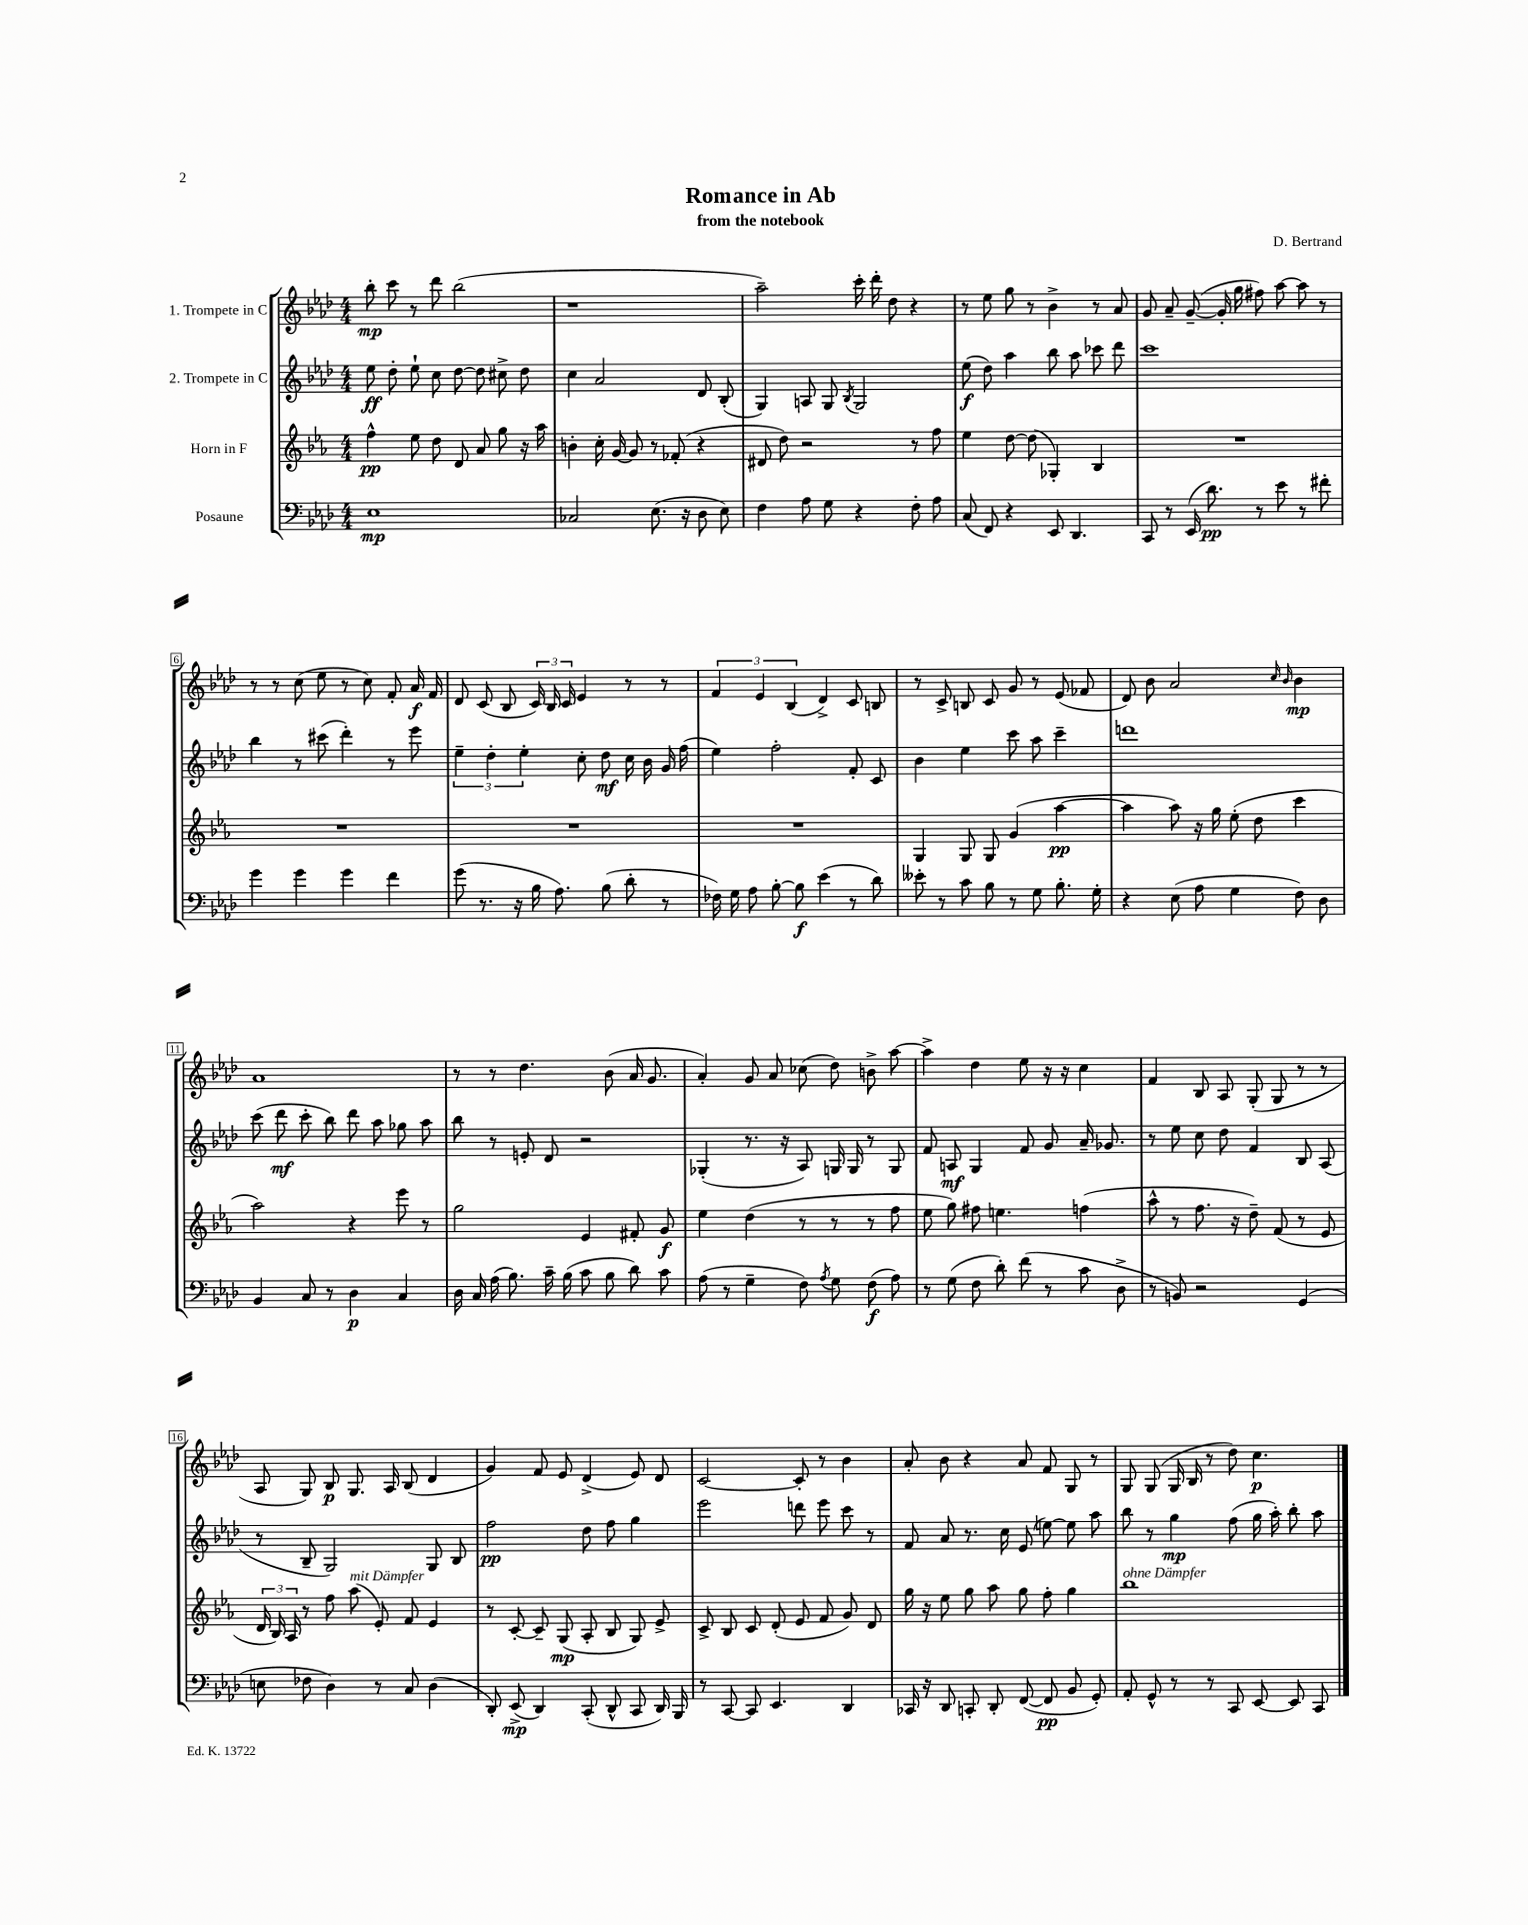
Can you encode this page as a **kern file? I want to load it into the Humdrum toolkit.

**kern	**dynam	**kern	**dynam	**kern	**dynam	**kern	**dynam
*part4	*part4	*part3	*part3	*part2	*part2	*part1	*part1
*staff4	*staff4	*staff3	*staff3	*staff2	*staff2	*staff1	*staff1
*I"Posaune	*	*I"Horn in F	*	*I"2. Trompete in C	*	*I"1. Trompete in C	*
*clefF4	*	*clefG2	*	*clefG2	*	*clefG2	*
*k[b-e-a-d-]	*	*k[b-e-a-]	*	*k[b-e-a-d-]	*	*k[b-e-a-d-]	*
*M4/4	*	*M4/4	*	*M4/4	*	*M4/4	*
=1	=1	=1	=1	=1	=1	=1	=1
1E-	mp	4ff^^\	pp	8ee-\	ff	8bb-'\	mp
.	.	.	.	8dd-'\	.	8ccc\	.
.	.	8ee-\	.	8ee-`\	.	8r	.
.	.	8dd\	.	8cc\	.	8ddd-\	.
.	.	8d/	.	[8dd-\	.	(2bb-\	.
.	.	8a-/	.	8dd-\]	.	.	.
.	.	8gg\	.	8cc#X^\	.	.	.
.	.	16r	.	8dd-\	.	.	.
.	.	16aa-\	.	.	.	.	.
=2	=2	=2	=2	=2	=2	=2	=2
2C-X/	.	4bn'\	.	4cc\	.	1r	.
.	.	16cc'\	.	2a-/	.	.	.
.	.	[16g/	.	.	.	.	.
.	.	8g/]	.	.	.	.	.
(8.E-\	.	8r	.	.	.	.	.
.	.	(8f-X'/	.	.	.	.	.
16r	.	.	.	.	.	.	.
8D-\	.	4r	.	8d-/	.	.	.
8E-\)	.	.	.	(8B-'/	.	.	.
=3	=3	=3	=3	=3	=3	=3	=3
4F\	.	8d#X/	.	4G/)	.	2aa-~\)	.
.	.	8dd\)	.	.	.	.	.
8A-\	.	2r	.	8An/	.	.	.
8G\	.	.	.	8G/	.	.	.
.	.	.	.	8qB-/	.	.	.
4r	.	.	.	2G/	.	16ccc'\	.
.	.	.	.	.	.	16ddd-'\	.
.	.	.	.	.	.	8dd-\	.
8F'\	.	8r	.	.	.	4r	.
8A-\	.	8ff\	.	.	.	.	.
=4	=4	=4	=4	=4	=4	=4	=4
(8C/	.	4ee-\	.	(8ee-\	f	8r	.
8FF/)	.	.	.	8dd-\)	.	8ee-\	.
4r	.	[8dd\	.	4aa-\	.	8gg\	.
.	.	(8dd\]	.	.	.	8r	.
8EE-/	.	4G-X'/)	.	8bb-\	.	4b-^\	.
4.DD-/	.	.	.	8aa-\	.	.	.
.	.	4B-/	.	8ccc-X\	.	8r	.
.	.	.	.	8ddd-\	.	8a-/	.
=5	=5	=5	=5	=5	=5	=5	=5
8CC/	.	1r	.	1ccc	.	8g/	.
8r	.	.	.	.	.	8a-~/	.
(16EE-/	.	.	.	.	.	([8g~/	.
8.d-\)	pp	.	.	.	.	.	.
.	.	.	.	.	.	16g'/]	.
.	.	.	.	.	.	16gg\	.
8r	.	.	.	.	.	8ff#X\)	.
8e-\	.	.	.	.	.	[8aa-\	.
8r	.	.	.	.	.	8aa-\]	.
8f#X'\	.	.	.	.	.	8r	.
!!LO:LB:g=z
=6	=6	=6	=6	=6	=6	=6	=6
4g\	.	1r	.	4bb-\	.	8r	.
.	.	.	.	.	.	8r	.
4g\	.	.	.	8r	.	(8cc\	.
.	.	.	.	(8ccc#X\	.	8ee-\	.
4g\	.	.	.	4ddd-'\)	.	8r	.
.	.	.	.	.	.	8cc\)	.
4f\	.	.	.	8r	.	8f'/	.
.	.	.	.	8eee-\	.	16a-/	f
.	.	.	.	.	.	16f/	.
=7	=7	=7	=7	=7	=7	=7	=7
(8g\	.	1r	.	6ee-~\	.	8d-/	.
8.r	.	.	.	.	.	(8c/	.
.	.	.	.	6dd-'\	.	.	.
.	.	.	.	.	.	8B-/	.
16r	.	.	.	.	.	.	.
.	.	.	.	6ee-'\	.	.	.
16B-\	.	.	.	.	.	24c/)	.
.	.	.	.	.	.	24B-/	.
8.A-\)	.	.	.	.	.	.	.
.	.	.	.	.	.	24c/	.
.	.	.	.	8cc'\	.	4e-/	.
(8B-\	.	.	.	8dd-\	mf	.	.
8d-'\	.	.	.	16cc\	.	8r	.
.	.	.	.	16b-\	.	.	.
8r	.	.	.	16g/	.	8r	.
.	.	.	.	(16ff\	.	.	.
=8	=8	=8	=8	=8	=8	=8	=8
16F-X\)	.	1r	.	4ee-\)	.	6f/	.
16G\	.	.	.	.	.	.	.
8A-\	.	.	.	.	.	.	.
.	.	.	.	.	.	6e-/	.
[8B-'\	.	.	.	2ff'\	.	.	.
.	.	.	.	.	.	(6B-/	.
8B-\]	f	.	.	.	.	.	.
(4e-\	.	.	.	.	.	4d-^/)	.
8r	.	.	.	8f'/	.	8c/	.
8d-\)	.	.	.	8c/	.	8Bn/	.
=9	=9	=9	=9	=9	=9	=9	=9
8e--X'\	.	4G/	.	4b-\	.	8r	.
8r	.	.	.	.	.	8c^/	.
8c\	.	8G/	.	4ee-\	.	8Bn/	.
8B-\	.	8G/	.	.	.	8c/	.
8r	.	(4g/	.	8ccc\	.	8g/	.
8G\	.	.	.	8aa-\	.	8r	.
8.B-'\	.	[4aa-\	pp	4ccc~\	.	(8e-/	.
.	.	.	.	.	.	8f-X/	.
16G'\	.	.	.	.	.	.	.
=10	=10	=10	=10	=10	=10	=10	=10
4r	.	4aa-\]	.	1dddn	.	8d-/)	.
.	.	.	.	.	.	8b-\	.
(8E-\	.	8aa-\)	.	.	.	2a-/	.
8A-\	.	16r	.	.	.	.	.
.	.	16gg\	.	.	.	.	.
4G\	.	(8ee-'\	.	.	.	.	.
.	.	8dd\	.	.	.	.	.
.	.	.	.	.	.	16qqcc/	.
.	.	.	.	.	.	16qqb-/	.
8F\)	.	4ccc\	.	.	.	4b-\	mp
8D-\	.	.	.	.	.	.	.
!!LO:LB:g=z
=11	=11	=11	=11	=11	=11	=11	=11
4BB-/	.	2aa-\)	.	(8ccc\	.	1a-	.
.	.	.	.	8ddd-\	mf	.	.
8C/	.	.	.	8ccc'\	.	.	.
8r	.	.	.	8bb-\)	.	.	.
4D-\	p	4r	.	8ddd-\	.	.	.
.	.	.	.	8aa-\	.	.	.
4C/	.	8eee-\	.	8gg-X\	.	.	.
.	.	8r	.	8aa-\	.	.	.
=12	=12	=12	=12	=12	=12	=12	=12
16D-\	.	2gg\	.	8bb-\	.	8r	.
16C/	.	.	.	.	.	.	.
(16A-\	.	.	.	8r	.	8r	.
8.B-\)	.	.	.	.	.	.	.
.	.	.	.	8en'/	.	4.dd-\	.
16c~\	.	.	.	8d-/	.	.	.
(16B-\	.	.	.	.	.	.	.
8c\	.	4e-/	.	2r	.	.	.
8B-\	.	.	.	.	.	(8b-\	.
8d-\)	.	8f#X'/	.	.	.	16a-/	.
.	.	.	.	.	.	8.g/	.
8c\	.	8g/	f	.	.	.	.
=13	=13	=13	=13	=13	=13	=13	=13
(8A-\	.	4ee-\	.	(4G-X'/	.	4a-'/)	.
8r	.	.	.	.	.	.	.
4G~\	.	(4dd\	.	8.r	.	8g/	.
.	.	.	.	.	.	8a-/	.
.	.	.	.	16r	.	.	.
8F\)	.	8r	.	8A-/)	.	(8cc-X\	.
8qA-/	.	.	.	.	.	.	.
8G\	.	8r	.	16Gn/	.	8dd-\)	.
.	.	.	.	16G/	.	.	.
(8F\	f	8r	.	8r	.	8bn^\	.
8A-\)	.	8ff\	.	8G/	.	[8aa-\	.
=14	=14	=14	=14	=14	=14	=14	=14
8r	.	8ee-\	.	8f/	.	4aa-^\]	.
(8G\	.	8gg\)	.	8An/	mf	.	.
8F\	.	8ff#X\	.	4G/	.	4dd-\	.
8d-'\)	.	4.een\	.	.	.	.	.
(8f\	.	.	.	8f/	.	8ee-\	.
8r	.	.	.	8g/	.	16r	.
.	.	.	.	.	.	16r	.
8c\	.	(4ffn\	.	16a-~/	.	4cc\	.
.	.	.	.	8.g-X/	.	.	.
8D-^\	.	.	.	.	.	.	.
=15	=15	=15	=15	=15	=15	=15	=15
8r	.	8aa-^^\	.	8r	.	4f/	.
8BBn/)	.	8r	.	8ee-\	.	.	.
2r	.	8.ff\	.	8cc\	.	8B-/	.
.	.	.	.	8dd-\	.	8A-/	.
.	.	16r	.	.	.	.	.
.	.	8dd~\)	.	4f/	.	(8G'/	.
.	.	(8f/	.	.	.	8G/	.
(4GG/	.	8r	.	8B-/	.	8r	.
.	.	8e-/	.	(8A-/	.	8r	.
!!LO:LB:g=z
=16	=16	=16	=16	=16	=16	=16	=16
8En\	.	24d/	.	8r	.	8A-/	.
.	.	24B-/)	.	.	.	.	.
.	.	24A-/	.	.	.	.	.
8F-X\	.	8r	.	8B-~/	.	8G/)	.
4D-\)	.	8ff\	.	2G/)	.	8B-/	p
!	!	!LO:TX:a:i:t=mit Dämpfer	!	!	!	!	!
.	.	(8aa-\	.	.	.	8.G/	.
8r	.	8e-'/)	.	.	.	.	.
.	.	.	.	.	.	16A-/	.
8C/	.	8f/	.	.	.	(8B-/	.
(4D-\	.	4e-/	.	8G/	.	4d-/	.
.	.	.	.	8B-/	.	.	.
=17	=17	=17	=17	=17	=17	=17	=17
8DD-'/)	.	8r	.	2ff\	pp	4g/)	.
(8EE-^/	mp	[8c'/	.	.	.	.	.
4DD-/)	.	8c~/]	.	.	.	8f/	.
.	.	(8G/	mp	.	.	8e-/	.
(8CC'/	.	8A-'/	.	8dd-\	.	(4d-^/	.
8DD-^^/	.	8B-/	.	8ff\	.	.	.
8CC/	.	8G/)	.	4gg\	.	8e-/)	.
16DD-/)	.	8e-^/	.	.	.	8d-/	.
16BBB-/	.	.	.	.	.	.	.
=18	=18	=18	=18	=18	=18	=18	=18
8r	.	8c^/	.	2eee-\	.	[2c/	.
[8CC/	.	8B-/	.	.	.	.	.
8CC/]	.	8c/	.	.	.	.	.
4.EE-/	.	(8d'/	.	.	.	.	.
.	.	8e-/	.	8dddn\	.	8c'/]	.
.	.	8f/	.	8eee-\	.	8r	.
4DD-/	.	8g/)	.	8ccc\	.	4b-\	.
.	.	8d/	.	8r	.	.	.
=19	=19	=19	=19	=19	=19	=19	=19
16CC-X/	.	16gg\	.	8f/	.	8a-'/	.
16r	.	16r	.	.	.	.	.
8DD-/	.	8ee-\	.	8a-/	.	8b-\	.
8CCn'/	.	8gg\	.	8.r	.	4r	.
8DD-'/	.	8aa-\	.	.	.	.	.
.	.	.	.	16cc\	.	.	.
([8FF/	.	8gg\	.	(8e-/	.	8a-/	.
8FF/]	pp	8ff'\	.	[8een\)	.	8f/	.
8BB-/	.	4gg\	.	8ee\]	.	8G/	.
8GG'/)	.	.	.	8aa-\	.	8r	.
=20	=20	=20	=20	=20	=20	=20	=20
!	!	!LO:TX:a:i:t=ohne Dämpfer	!	!	!	!	!
8AA-'/	.	1bb-	.	8bb-\	.	8G/	.
8GG^^/	.	.	.	8r	.	(8G/	.
8r	.	.	.	4gg\	mp	16G/	.
.	.	.	.	.	.	16B-/	.
8r	.	.	.	.	.	8r	.
8CC/	.	.	.	(8ff\	.	8dd-\)	.
[8EE-/	.	.	.	16gg\	.	4.cc\	p
.	.	.	.	16aa-'\)	.	.	.
8EE-/]	.	.	.	8bb-'\	.	.	.
8CC/	.	.	.	8aa-\	.	.	.
==	==	==	==	==	==	==	==
*-	*-	*-	*-	*-	*-	*-	*-
